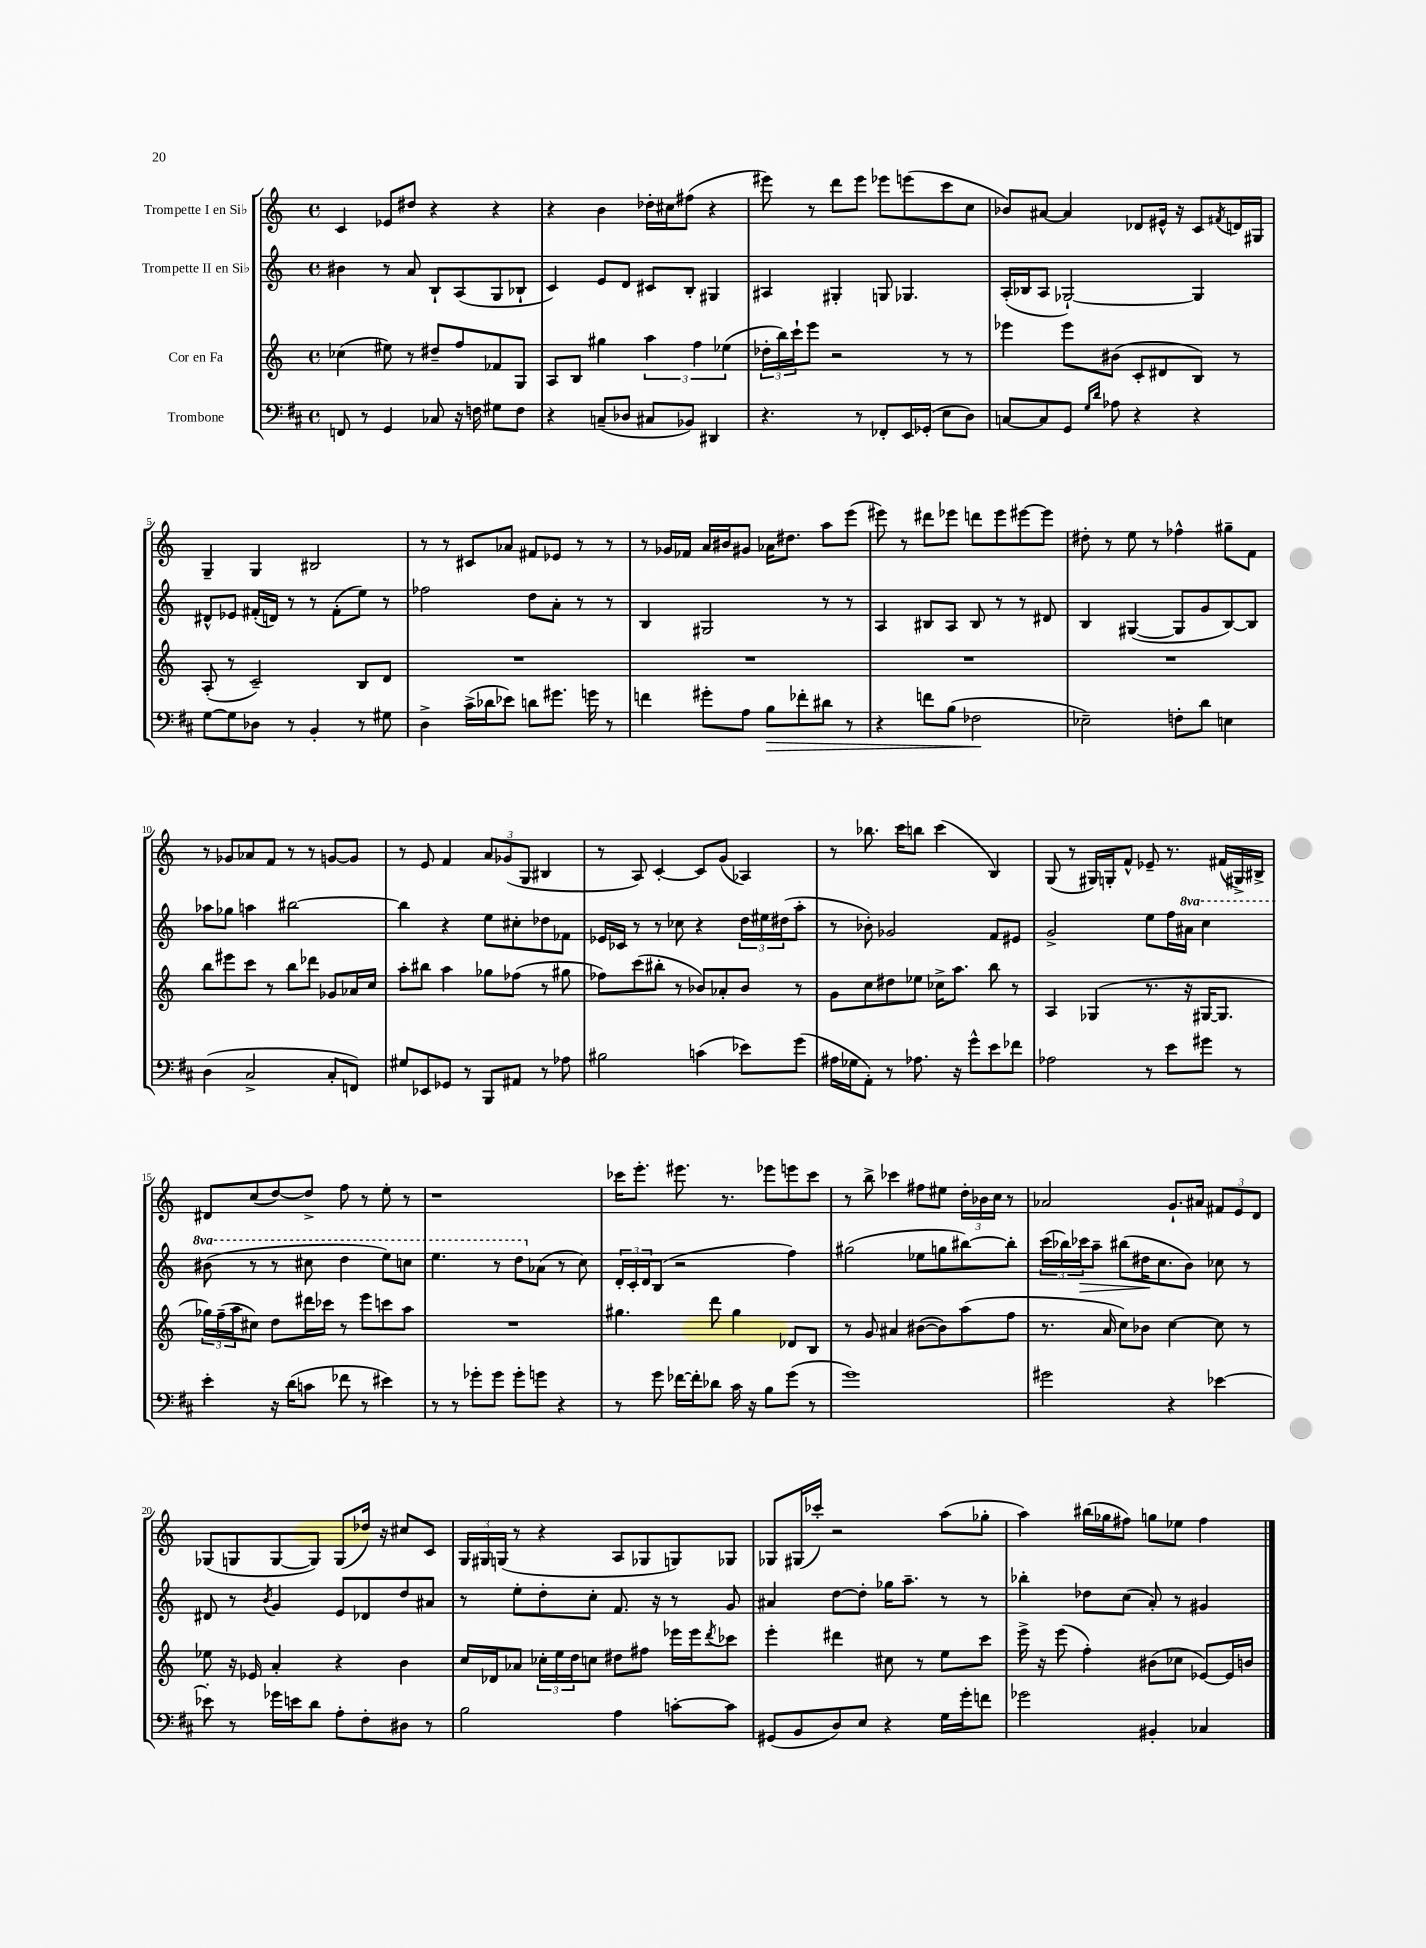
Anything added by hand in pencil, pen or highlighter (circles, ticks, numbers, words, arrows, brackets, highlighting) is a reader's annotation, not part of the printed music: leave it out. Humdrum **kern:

**kern	**kern	**kern	**kern
*staff4	*staff3	*staff2	*staff1
*clefF4	*clefG2	*clefG2	*clefG2
*k[f#c#]	*k[]	*k[]	*k[]
*M4/4	*M4/4	*M4/4	*M4/4
*met(c)	*met(c)	*met(c)	*met(c)
8FF	(4cc-	4b#	4c
8r	.	.	.
4GG	8ee#)	8r	8e-
.	8r	8a	8dd#
8C-	8dd#~	8B`	4r
16r	8ff	(8A	.
16F	.	.	.
8G#	8f-	8G	4r
8F	8G	8B-`	.
=	=	=	=
4r	8A	4c)	4r
.	8B	.	.
(8C~	4gg#	8e	4b
8D-	.	8d	.
8C#	6aa	8c#	16dd-'
.	.	.	16cc#
8BB-)	.	8B'	(8ff#
.	6ff	.	.
4DD#	.	4G#	4r
.	(6ee-	.	.
=	=	=	=
4.r	24dd-'	4A#	8eee#)
.	24bb)	.	.
.	24ccc`	.	.
.	8eee	.	8r
.	2r	4G#'	8ddd
8r	.	.	8eee#
8FF-'	.	8G	8eee-
16EE	.	4.G-	(8eee
(16GG-'	.	.	.
8E	8r	.	8ccc
8D)	8r	.	8cc
=	=	=	=
[8C	4eee-	(16A'	8b-)
.	.	16B-	.
8C]	.	8A	[8a#
8GG	8eee-	[2G-`)	4a#]
16qqG	.	.	.
16qqd	.	.	.
8A-	(8b#	.	.
4r	8c'	.	8d-
.	8d#	.	16e#^^
.	.	.	16r
4r	8B)	4G-]	8c
.	.	.	8qf#
.	8r	.	16d
.	.	.	16G#
=	=	=	=
[8G	(8A'	8d#^^	4G~
8G]	8r	8e-	.
8D-	2c~)	(16f#'	4G
.	.	16d)	.
8r	.	8r	.
4BB'	.	8r	2B#
.	.	(8f#'	.
8r	8B	8ee)	.
8G#	8d	8r	.
=	=	=	=
4D^	1r	2ff-	8r
.	.	.	8r
(16c#^	.	.	8c#
16d-	.	.	.
8e-)	.	.	8a-
8d	.	8dd	8f#
8.g#	.	8a'	8e-
.	.	8r	8r
16g	.	.	.
8r	.	8r	8r
=	=	=	=
4f	1r	4B	8r
.	.	.	16g-
.	.	.	16f-
8g#'	.	2G#	16a
.	.	.	16b#
8A	.	.	8g#
8B	.	.	16a-
.	.	.	8.dd#
8f-'	.	.	.
8d#	.	8r	8aa
8r	.	8r	(8eee
=	=	=	=
4r	1r	4A	8eee#)
.	.	.	8r
8f	.	8B#	8ddd#
(8B	.	8A	8eee-
2F-	.	8B#	8ddd
.	.	8r	8eee-
.	.	8r	[8eee#
.	.	8d#	8eee#]
=	=	=	=
2E-~)	1r	4B	8dd#'
.	.	.	8r
.	.	([4G#	8ee
.	.	.	8r
8F'	.	8G#]	4ff-^^
8d	.	8g	.
4E	.	[8B)	8gg#~
.	.	8B]	8f
=	=	=	=
(4D	8bb	8aa-	8r
.	8eee#	8gg-	8g-
2C#^	8ccc	4aa	8a-
.	8r	.	8f
.	8bb	[2bb#	8r
.	8ddd-	.	8r
8C#'	8g-	.	[8g
8FF)	16a-	.	8g]
.	16cc	.	.
=	=	=	=
8G#	8aa'	4bb#]	8r
8EE-	8bb#	.	8e
8GG-	4aa	4r	4f
8r	.	.	.
8BBB	8gg-	8ee	12a
.	.	.	(12g-
8AA#	(8ff-	8cc#'	.
.	.	.	12G
8r	8r	8dd-	4B#
8A-	8gg#	8f-	.
=	=	=	=
2B#	8ff-)	16e-	8r
.	.	16c-	.
.	(8ccc	8r	8A)
.	8bb#'	8r	[4c'
.	8r	8cc-	.
(4c	8b-)	4r	8c]
.	8a-'	.	(8g
8e-)	8b-	24dd	4A-)
.	.	24ee#	.
.	.	(24dd#	.
(8g	8r	8aa'	.
=	=	=	=
16A#	8g	8r	8r
16G-	.	.	.
8AA')	8cc	8b-')	8.bb-
8r	8dd#	2g-	.
.	.	.	16ccc
8.A-	8ee-	.	8bb
.	16cc-^	.	(4ccc
16r	8.aa	.	.
8g^^	.	.	.
8e	8bb	8f	4B)
8f-	8r	8e#	.
=	=	=	=
2A-	4A	2g^	(8G
.	.	.	8r
.	(4G-	.	16G#)
.	.	.	16G'
.	.	.	8f^^
8r	8.r	8ee	8e-~
8e	.	16ff	8.r
.	16r	16aa#	.
8g#	[16G#	4ccc	.
.	8.G#]	.	(16f#
8r	.	.	16G#^)
.	.	.	16B#^
=	=	=	=
4e'	24gg-)	(8bb#	8d#
.	(24ff~	.	.
.	24aa	.	.
.	8cc#)	8r	(8cc
16r	8dd	8r	[8dd)
(16d	.	.	.
8c	16ddd#	8ccc#	8dd^]
.	16ccc-	.	.
8f-	8r	4ddd	8ff
8r	8eee	.	8r
4e#)	8ccc	8eee)	8ee'
.	8aa	8ccc	8r
=	=	=	=
8r	1r	4.eee	1r
8r	.	.	.
8g-'	.	.	.
8g-	.	8r	.
8g-'	.	8ddd	.
8g	.	(8a-	.
4r	.	8r	.
.	.	8cc)	.
=	=	=	=
8r	4.gg#	24d'	16ccc-
.	.	24c'	.
.	.	.	8.eee'
.	.	24d	.
8g	.	(8B	.
[16f-	.	2r	8.eee#
16f-']	.	.	.
8d-	8ddd	.	.
.	.	.	8.r
16c#	4gg#	.	.
16r	.	.	.
8B	.	.	8eee-
(8g	8d-	4ff)	8eee
8r	8B	.	8ccc-
=	=	=	=
1g)	8r	(2gg#	8r
.	8g	.	8bb^
.	4a#	.	4ccc-
.	([8b#	8ee-	8ff#
.	8b#])	8gg	8ee#
.	(8aa	[8bb#)	24dd'
.	.	.	24b-
.	.	.	24cc
.	8ff	8bb#']	8r
=	=	=	=
2g#	8.r	(24ccc	2a-
.	.	24bb-)	.
.	.	24ccc-	.
.	.	8aa~	.
.	16a	.	.
.	8cc)	(8bb#	.
.	8b-	16dd#	.
.	.	8.cc	.
4r	[4cc	.	8.g`
.	.	8b)	.
.	.	.	16a#
[4e-	8cc]	8cc-	12f#
.	.	.	12e
.	8r	8r	.
.	.	.	12d
=	=	=	=
8e-']	8ee-	8d#	(8G-
8r	16r	8r	8G
.	16e-	.	.
.	.	8qb	.
16g-	4a'	4g	[8G
16e	.	.	.
8d	.	.	8G])
8A'	4r	8e	(8G
8F#'	.	8d-	16dd-)
.	.	.	16r
8D#	4b	8dd	8cc#
8r	.	8a#	8c
=	=	=	=
2B	16cc	8r	24G
.	.	.	24G#
.	16d-	.	.
.	.	.	(24G
.	8a-	8ee'	8r
.	24cc-'	8dd'	4r
.	24ee	.	.
.	24dd	.	.
.	8cc	8cc'	.
4A	8dd#	8.f	8A
.	8ff#	.	8G-
.	.	16r	.
[8c'	16eee-	8r	8G)
.	16eee-	.	.
.	8qddd	.	.
8c]	8ccc-	8g	8G-
=	=	=	=
(8GG#	4eee'	4a#	8G-
8BB	.	.	(16G#
.	.	.	16ccc-')
8D)	4ddd#	[8dd	2r
8E	.	8dd']	.
4r	8cc#	16gg-	.
.	.	8.aa~	.
.	8r	.	.
16G	8ee	8r	(8aa
16g'	.	.	.
8f	8ccc	8r	8gg-'
=	=	=	=
2g-	16eee^	4bb-'	4aa)
.	16r	.	.
.	(8eee	.	.
.	4ff')	8dd-	(16bb#
.	.	.	16gg-
.	.	(8cc	8ff#)
4BB#'	(8b#	8a')	8gg
.	8cc-	8r	8ee-
4C-	[8e-)	4g#	4ff#
.	16e-]	.	.
.	16b	.	.
==	==	==	==
*-	*-	*-	*-
